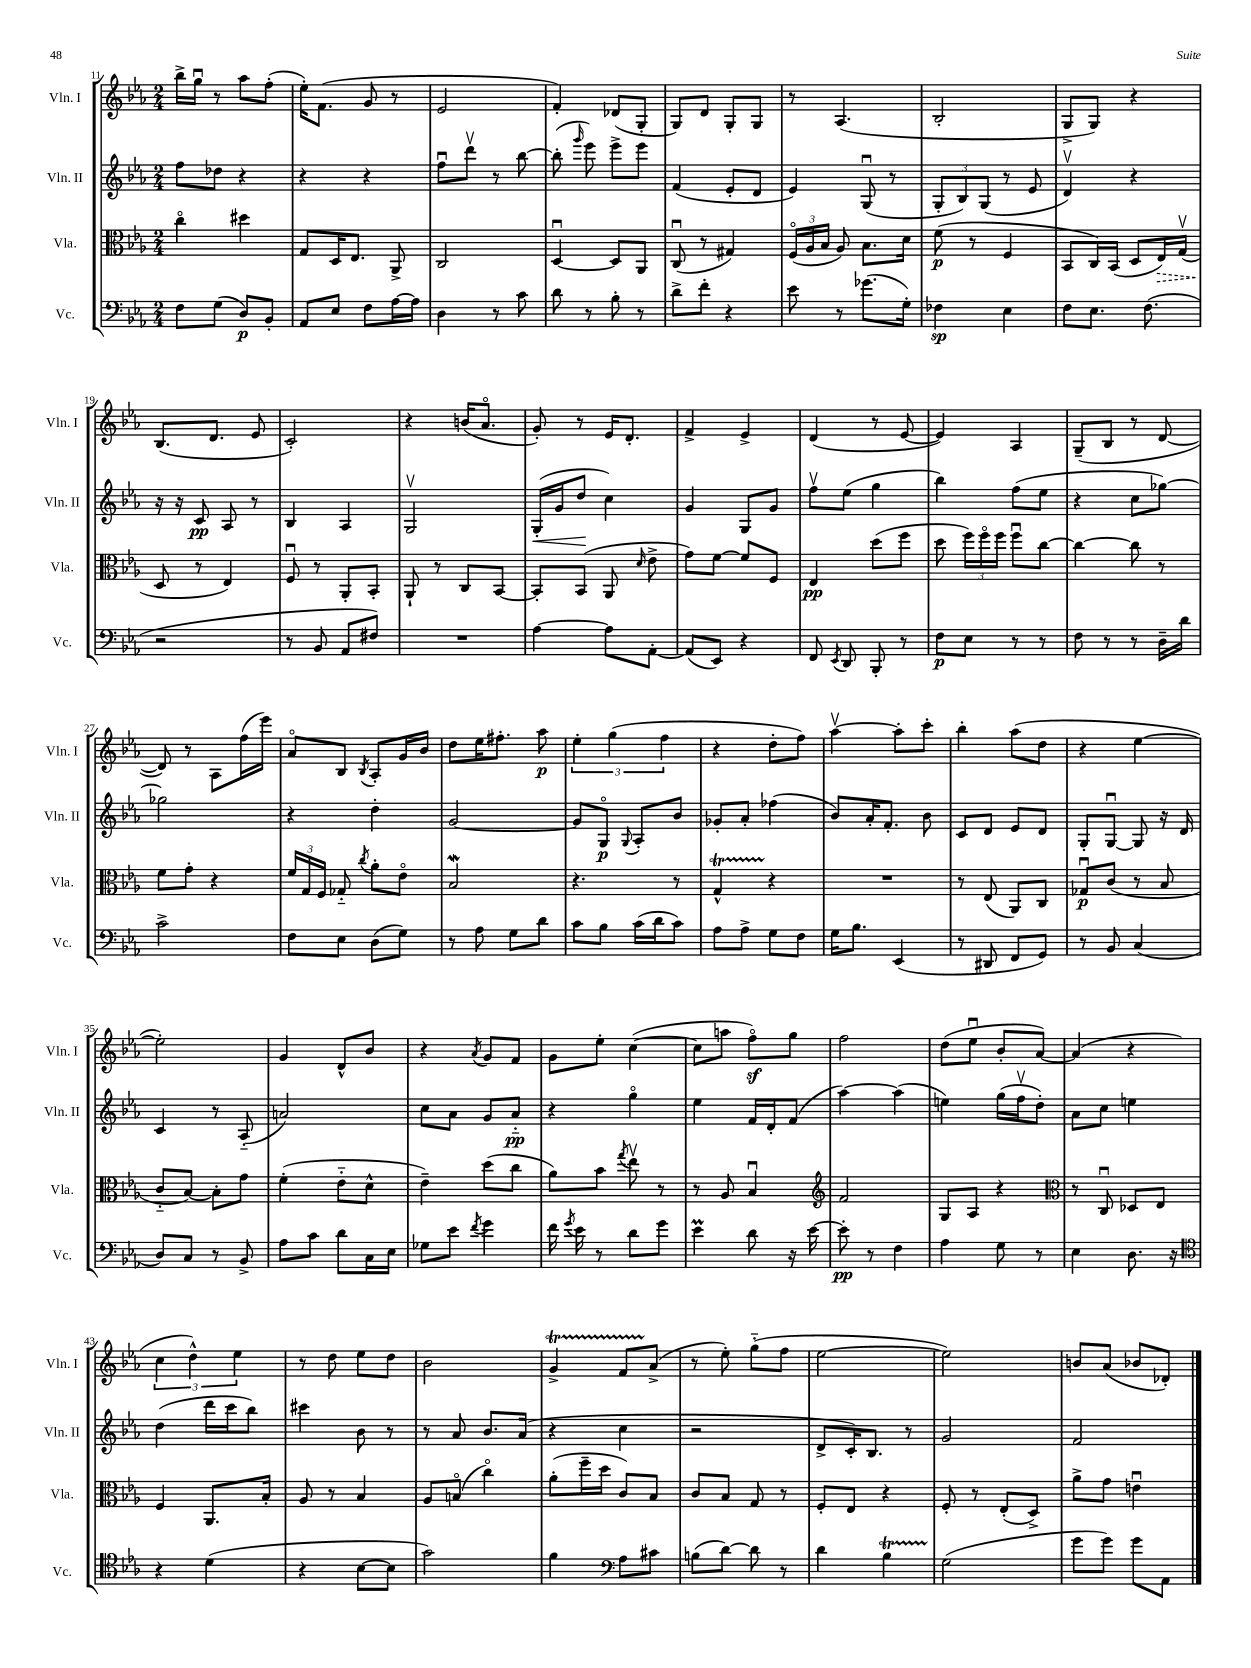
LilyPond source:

<<
\new StaffGroup <<
\new Staff = "s0" \with { instrumentName = "Vln. I" shortInstrumentName = "Vln. I" } {
    \clef treble \key ees \major \numericTimeSignature \time 2/4
    \autoBeamOff bes''16[-> g''16]\downbow r8 aes''8[ f''8]-.( |
    ees''16[-.) f'8.]( g'8 r8 |
    ees'2 |
    f'4-.) des'8[( g8]-. |
    g8[) d'8] g8[-. g8] |
    r8 aes4.( |
    bes2-. |
    g8[-> g8]) r4 |
    bes8.[( d'8.] ees'8 |
    c'2-.) |
    r4 b'16[( aes'8.]\flageolet |
    g'8-.) r8 ees'16[ d'8.]-. |
    f'4-> ees'4-> |
    d'4( r8 ees'8~ |
    ees'4) aes4 |
    g8[--( bes8] r8 d'8~ |
    d'8) r8 aes8[ f''16( ees'''16]) |
    aes'8[\flageolet bes8] \acciaccatura { bes8 } aes8[-. g'16 bes'16] |
    d''8[ ees''16 fis''8.]-. aes''8\p |
    \tuplet 3/2 { ees''4-. g''4( f''4 } |
    r4 d''8[-. f''8]) |
    aes''4~\upbow aes''8[-. c'''8]-. |
    bes''4-. aes''8[( d''8] |
    r4 ees''4~ |
    ees''2-.) |
    g'4 d'8[-^ bes'8] |
    r4 \acciaccatura { aes'8 } g'8[ f'8] |
    g'8[ ees''8]-. c''4~( |
    c''8[ a''8] f''8[\flageolet\sf) g''8] |
    f''2 |
    d''8[( ees''8]\downbow bes'8[-. aes'8]~) |
    aes'4( r4 |
    \tuplet 3/2 { c''4 d''4-^) ees''4 } |
    r8 d''8 ees''8[ d''8] |
    bes'2 |
    g'4->\startTrillSpan f'8[ aes'8]->\stopTrillSpan( |
    r8 ees''8-.) g''8[-_( f''8] |
    ees''2~ |
    ees''2) |
    b'8[ aes'8]( bes'8[ des'8]-.) \bar "|." |
}
\new Staff = "s1" \with { instrumentName = "Vln. II" shortInstrumentName = "Vln. II" } {
    \clef treble \key ees \major \numericTimeSignature \time 2/4
    \autoBeamOff f''8[ des''8] r4 |
    r4 r4 |
    f''8[\downbow d'''8]\upbow r8 bes''8~ |
    bes''8-.( \grace { g'''16 } ees'''8) ees'''8[-> ees'''8] |
    f'4( ees'8[-. d'8] |
    ees'4) g8\downbow( r8 |
    \tuplet 3/2 { g8[-. bes8) g8]( } r8 ees'8 |
    d'4\upbow) r4 |
    r16 r16 c'8\pp aes8 r8 |
    bes4 aes4 |
    g2\upbow |
    g16[-.\<( g'16 d''8]\! c''4) |
    g'4 g8[ g'8] |
    f''8[\upbow ees''8]( g''4 |
    bes''4) f''8[( ees''8] |
    r4 c''8[ ges''8]~) |
    ges''2 |
    r4 d''4-. |
    g'2~ |
    g'8[ g8]\flageolet\p \appoggiatura { g8 } aes8[-. bes'8] |
    ges'8[-. aes'8]-. fes''4( |
    bes'8[) aes'16-. f'8.]-. bes'8 |
    c'8[ d'8] ees'8[ d'8] |
    g8[-. g8]~\downbow g8 r16 d'16 |
    c'4 r8 aes8-_( |
    a'2) |
    c''8[ aes'8] g'8[ aes'8]-_\pp |
    r4 g''4\flageolet |
    ees''4 f'16[ d'16-. f'8]( |
    aes''4~) aes''4( |
    e''4) g''16[( f''16\upbow d''8]-.) |
    aes'8[ c''8] e''4 |
    d''4( d'''16[ c'''16 bes''8]) |
    cis'''4 bes'8 r8 |
    r8 aes'8 bes'8.[ aes'16]( |
    r4 c''4 |
    r2 |
    d'8[-> c'16-.) bes8.] r8 |
    g'2 |
    f'2 \bar "|." |
}
\new Staff = "s2" \with { instrumentName = "Vla." shortInstrumentName = "Vla." } {
    \clef alto \key ees \major \numericTimeSignature \time 2/4
    \autoBeamOff c''4\flageolet dis''4 |
    g8[ d16 ees8.] aes,8-> |
    c2 |
    d4~\downbow d8[ aes,8] |
    c8\downbow( r8 gis4) |
    \tuplet 3/2 { f16[\flageolet( aes16 bes16] } aes8) bes8.[ d'16] |
    f'8\p( r8 f4 |
    bes,8[ c16) bes,16]( d8[ \once \override Hairpin.style = #'dashed-line ees16\>) g16]\upbow( |
    d8\! r8 ees4) |
    f8\downbow r8 aes,8[-. bes,8]-. |
    aes,8-! r8 c8[ bes,8]~ |
    bes,8[-. bes,8]( aes,8 \grace { d'16 } ees'8-> |
    g'8[) f'8]~ f'8[ f8] |
    ees4\pp d''8[( f''8] |
    d''8 \tuplet 3/2 { f''16[) f''16\flageolet f''16] } f''8[\downbow c''8]~ |
    c''4~ c''8 r8 |
    f'8[ g'8]-. r4 |
    \tuplet 3/2 { f'16[ g16 f16] } ges8-_ \acciaccatura { c''8 } aes'8[-. ees'8]\flageolet |
    bes2\mordent |
    r4. r8 |
    g4-^\startTrillSpan r4\stopTrillSpan |
    R2 |
    r8 ees8( aes,8[) c8] |
    ges8[\downbow\p c'8]( r8 bes8 |
    c'8[-_ bes8]~) bes8[-. g'8] |
    f'4-.( ees'8[-_ d'8]-^ |
    ees'4--) d''8[( c''8] |
    aes'8[) bes'8] \acciaccatura { g''8 } ees''8\upbow r8 |
    r8 aes8 bes4\downbow |
    \clef treble f'2 |
    g8[ aes8] r4 |
    \clef alto r8 c8\downbow des8[ ees8] |
    f4 aes,8.[ bes16]-. |
    aes8 r8 bes4 |
    aes8[ b8]\flageolet( c''4\flageolet) |
    aes'8[-.( f''16-- d''16] c'8[) bes8] |
    c'8[ bes8] g8 r8 |
    f8[-. ees8] r4 |
    f8-. r8 ees8[-.( d8]->) |
    aes'8[-> g'8] e'4\downbow \bar "|." |
}
\new Staff = "s3" \with { instrumentName = "Vc." shortInstrumentName = "Vc." } {
    \clef bass \key ees \major \numericTimeSignature \time 2/4
    \autoBeamOff f8[ g8]( d8[\p) bes,8]-. |
    aes,8[ ees8] f8[ aes16~ aes16] |
    d4 r8 c'8 |
    d'8 r8 bes8-. r8 |
    d'8[-> f'8]-. r4 |
    ees'8 r8 ges'8.[( g16]-.) |
    fes4\sp ees4 |
    f8[ ees8.] f8.( |
    r2 |
    r8 bes,8 aes,8[ fis8]) |
    R2 |
    aes4~ aes8[ aes,8]~-. |
    aes,8[( ees,8]) r4 |
    f,8 \acciaccatura { ees,8 } d,8 bes,,8-. r8 |
    f8[\p ees8] r8 r8 |
    f8 r8 r8 d16[-- d'16] |
    c'2-> |
    f8[ ees8] d8[( g8]) |
    r8 aes8 g8[ d'8] |
    c'8[ bes8] c'16[( d'16 c'8]) |
    aes8[ aes8]-> g8[ f8] |
    g16[ bes8.] ees,4( |
    r8 dis,8 f,8[ g,8]) |
    r8 bes,8 c4( |
    d8[) c8] r8 bes,8-> |
    aes8[ c'8] d'8[ c16 ees16] |
    ges8[ ees'8] \acciaccatura { f'8 } g'4 |
    f'16 \acciaccatura { g'8 } ees'16 r8 d'8[ g'8] |
    ees'4\prall d'8 r16 ees'16~ |
    ees'8-.\pp r8 f4 |
    aes4 g8 r8 |
    ees4 d8. r16 |
    \clef tenor r4 d'4( |
    r4 bes8[~ bes8] |
    g'2) |
    f'4 \clef bass aes8[ cis'8] |
    b8[( d'8]~) d'8 r8 |
    d'4 bes4\startTrillSpan |
    g2\stopTrillSpan( |
    g'8[ g'8]) g'8[ aes,8] \bar "|." |
}
>>
>>
\layout { \context { \Score currentBarNumber = #11 } }
